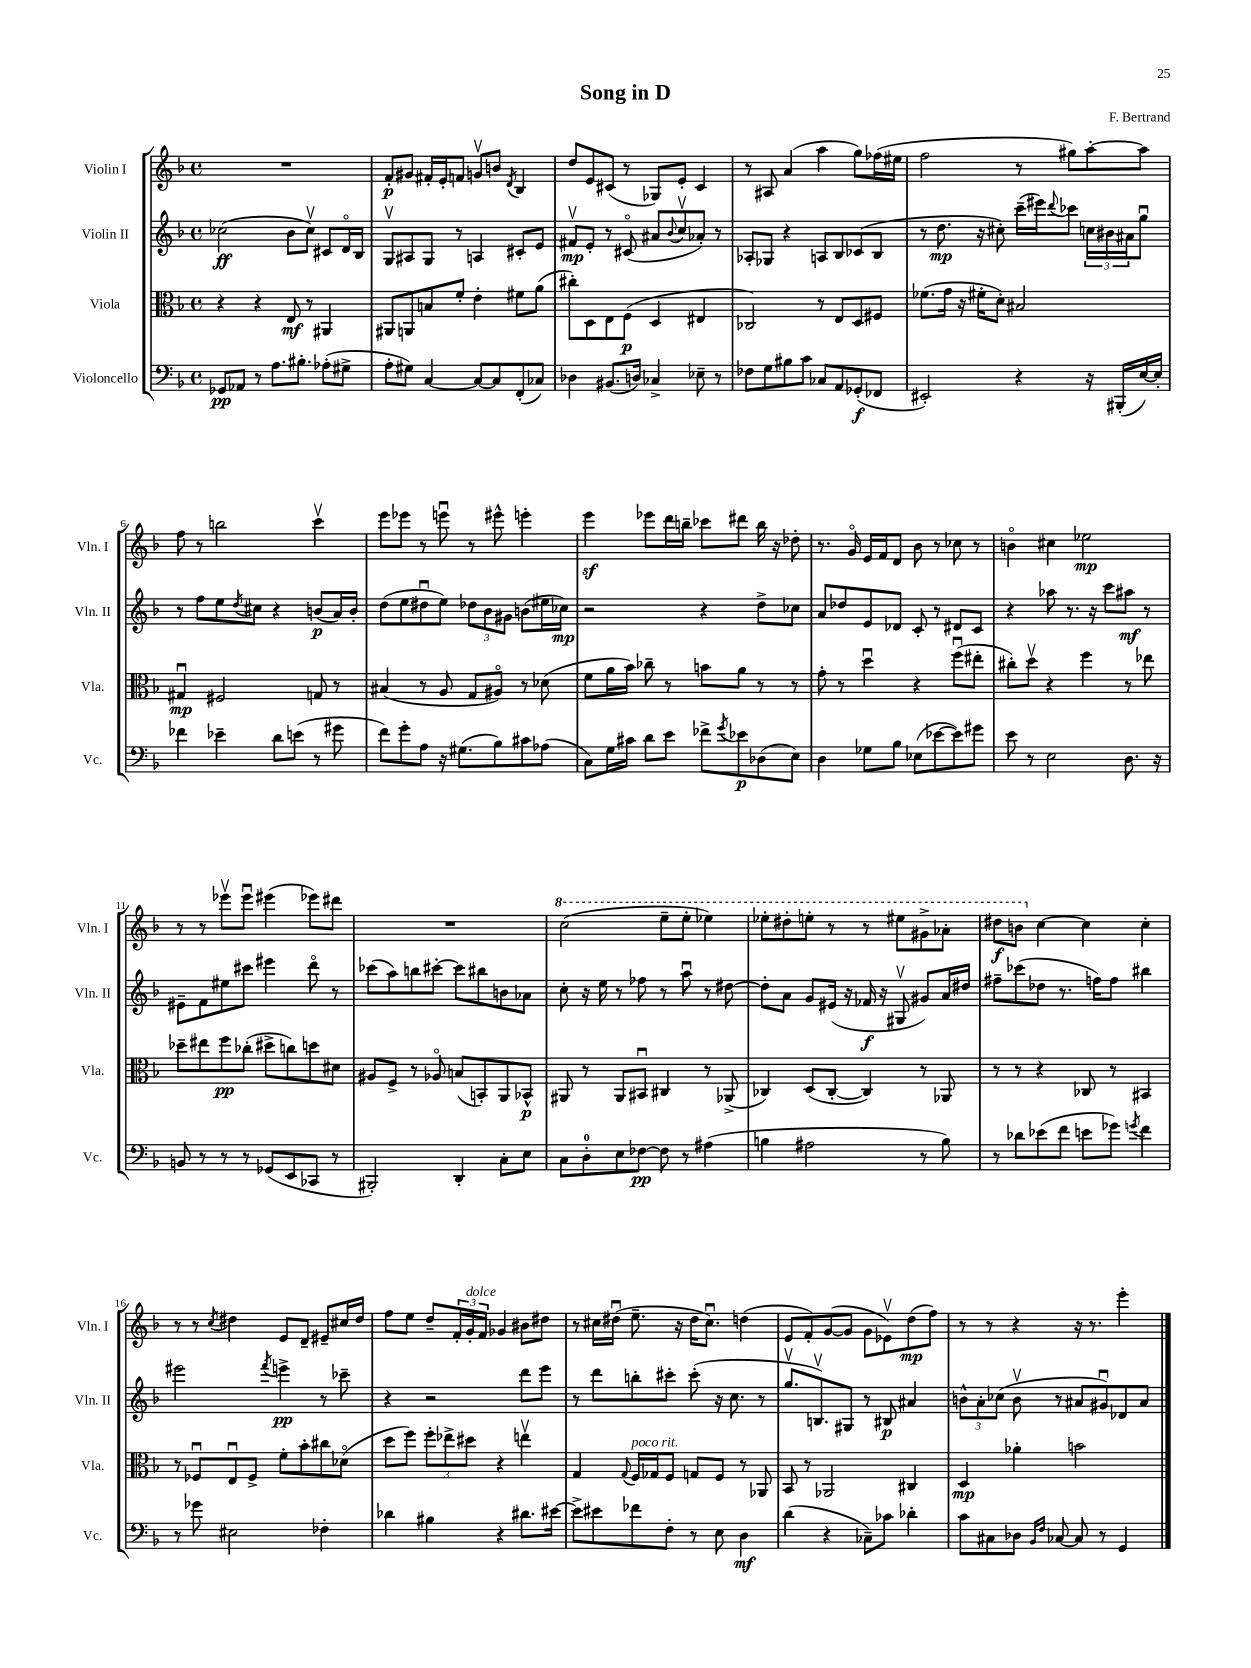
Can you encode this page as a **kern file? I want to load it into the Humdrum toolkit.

**kern	**kern	**kern	**kern
*staff4	*staff3	*staff2	*staff1
*clefF4	*clefC3	*clefG2	*clefG2
*k[b-]	*k[b-]	*k[b-]	*k[b-]
*M4/4	*M4/4	*M4/4	*M4/4
*met(c)	*met(c)	*met(c)	*met(c)
8GG-	4r	(2cc-	1r
8AA-	.	.	.
8r	4r	.	.
8.A	.	.	.
.	8E	8b-	.
8.B#'	.	.	.
.	8r	8cc-v)	.
(8A-'	4AA#	8c#	.
8G#^	.	16do	.
.	.	16B-	.
=	=	=	=
8A'	8AA#	8Gv	8f'
8G#)	8AA	8A#	8g#
[4C	8B	8G	16f#'
.	.	.	16e'
.	8f'	8r	8f
8C_	4e'	4A	8gv
8C]	.	.	8b
.	.	.	8qd
(8FF'	8f#	8c#'	4B-
8C-)	(8a	8e	.
=	=	=	=
4D-	8cc#')	8f#v	8dd
.	8D	8e'	8e
(8.BB#	8E	8r	(8c#
.	(8F	(8c#o	8r
16D)	.	.	.
4C-^	4D	8a#	8G-)
.	.	8qqb-	.
.	.	8ccv	8e'
8E-~	4E#	8a-')	4c#
8r	.	8r	.
=	=	=	=
8F-	2C-)	8A-'	8r
8G	.	8G-	8A#
8B#	.	4r	(4a
8c	.	.	.
8C-	8r	8A	4aa
8AA	8E	8B-	.
(8GG-'	8D	(8c-	8gg)
8FF-	8F#	8B-	(16ff-
.	.	.	16ee#
=	=	=	=
2EE#')	(8.f-	8r	2ff
.	.	8.dd	.
.	16g	.	.
.	16r	.	.
.	16f#'	16r	.
.	8d')	8cc#')	.
4r	2B#	(16ccc~	8r
.	.	16eee#)	.
.	.	8qqddd	.
.	.	8ccc-	8gg#)
16r	.	24cc	[8aa'
.	.	24b#	.
(16BBB#'	.	.	.
.	.	24a#	.
[16E)	.	8ggu	8aa]
16E']	.	.	.
=	=	=	=
4f-	4G#u	8r	8ff
.	.	8ff	8r
4e-~	2F#	8ee	2bb
.	.	8qdd	.
.	.	8cc#	.
8d	.	4r	.
(8e	.	.	.
8r	8G	(8b	4cccv
8g#	8r	16a)	.
.	.	16b'	.
=	=	=	=
8f)	(4B#	(8dd	8eee
8g'	.	8ee	8eee-
8A	8r	8dd#u	8r
16r	8A	8ee)	8eeeu
(8.G#	.	.	.
.	8G	12dd-	8r
.	.	12b-	.
8B-)	8A#o)	.	8eee#^^
.	.	12g#	.
8c#	8r	(8b	4eee'
(8A-	(8d-	16ee#	.
.	.	16cc-)	.
=	=	=	=
8C)	8f	2r	4eee
16G	16a	.	.
16c#	16b-)	.	.
8d	8cc-~	.	8eee-
8e	8r	.	16ddd
.	.	.	16bb~
8f-^	8b	4r	8ccc-
8qg	.	.	.
8e-	8a	.	8ddd#
(8D-	8r	8dd^	16bb
.	.	.	16r
8E)	8r	8cc-	8dd-'
=	=	=	=
4D	8g'	8a	8.r
.	8r	8dd-	.
.	.	.	16go
8G-	4ddu	8e	16e
.	.	.	16f
8B-	.	8d-	8d
(8E-	4r	8c'	8b-
[8e-	.	8r	8r
8e-])	(8ffu	8d#	8cc-
8g#	8ee#'	8c	8r
=	=	=	=
8e	8cc#')	4r	4bo
8r	8ddv	.	.
2E	4r	8aa-	4cc#
.	.	8.r	.
.	4ff	.	2ee-
.	.	16r	.
.	.	8ccc	.
8.D	8r	8aa#	.
.	8ee-	8r	.
16r	.	.	.
=	=	=	=
8BB	8dd-~	8e#~	8r
8r	8ee#	8f	8r
8r	8ff	8ee#	8eee-v
8r	(8cc-'	8ccc#	8eee-u
(8GG-	8dd#^	4eee#	(4eee#
8EE	8cc)	.	.
8CC-	8dd	8dddo	8eee-)
8r	8d#	8r	8ddd#
=	=	=	=
2BBB#')	8A#	(8ccc-	1r
.	8F^	8aa)	.
.	8r	8bb	.
.	8A-o	[8ccc#'	.
4DD'	(8B	8ccc#]	.
.	8BB')	8bb#	.
8C'	8AA	8b	.
8E	8BB-^^	8a-	.
=	=	=	=
8C	8AA#	8cc'	(2ccc
8D'	8r	16r	.
.	.	16ee	.
8E	8AA#	8r	.
[8F-	8BB#u	8ff-	.
8F-]	4C#	8r	8eee~
8r	.	8aau	8eee'
(4A#	8r	8r	4eee-)
.	(8AA-^	[8dd#	.
=	=	=	=
4B	4C-)	8dd#']	8eee-'
.	.	8a	8ddd#'
2A#	(8D	8g	8eee'
.	[8C-'	(16e#	8r
.	.	16r	.
.	4C-])	16f-	8r
.	.	16r	.
.	.	8G#v	8eee#
8r	8r	8g#)	8gg#^
8B)	8AA-	16a	8aa-'
.	.	16dd#	.
=	=	=	=
8r	8r	8ff#~	8ddd#
8d-	8r	(8ccc-	8bb
(8e-	4r	8dd-	[4cc
8f	.	8.r	.
8e	8C-	.	4cc]
.	.	16ff)	.
8g-)	8r	8ff	.
8qg	.	.	.
4f	4BB#	4bb#	4cc'
=	=	=	=
8r	8r	2eee#	8r
8g-	8F-u	.	8r
.	.	.	8qcc
2E#	8Eu	.	4dd#
.	8F-^	.	.
.	.	8qfff	.
.	8f'	4eee^	8e
.	8b-'	.	8d~
4F-'	8cc#	8r	8e#~
.	(8d-o	8ccc-~	16cc#
.	.	.	16dd#
=	=	=	=
4d-	8dd	4r	8ff
.	8ff)	.	8ee
4B#	12ff'	2r	8dd~
.	12ee-^	.	.
.	.	.	24f'
.	12dd#	.	24g'
.	.	.	24f
4r	4r	.	4g-
8.d#	4eev	8ddd	8b#
.	.	8eee	8dd#
[16e#	.	.	.
=	=	=	=
8e#^]	4G	8r	8r
8e#	.	8ddd	16cc#
.	.	.	(16dd#u
.	8qqG	.	.
8f-	16F	8bb'	8.ee~
.	16G-	.	.
8F'	8F	8ccc#'	.
.	.	.	16r
8r	8G	(8ccc#'	16dd#
.	.	.	8.cc#u)
8E	8F	16r	.
.	.	8.cc	.
4D	8r	.	(4dd
.	8AA-	8r	.
=	=	=	=
(4d	8BB-	8.ggv	8e
.	8r	.	8f')
.	.	8.Bv)	.
4r	2AA-	.	([8g
.	.	8G#	8g]
8C-~)	.	8r	8g
8c-	.	8B#	8e-v)
4d-'	4C#	4a#	(8dd
.	.	.	8ff)
=	=	=	=
8c	4D	12b^^	8r
.	.	12a'	.
8C#	.	.	8r
.	.	(12cc-	.
8D-	4a-'	8bv	4r
16qqBB-	.	.	.
16qqF	.	.	.
[8C-	.	8r	.
8C-]	2b	8a#	16r
.	.	.	8.r
8r	.	8g#u)	.
4GG	.	8d-	4eee'
.	.	8a#	.
==	==	==	==
*-	*-	*-	*-
